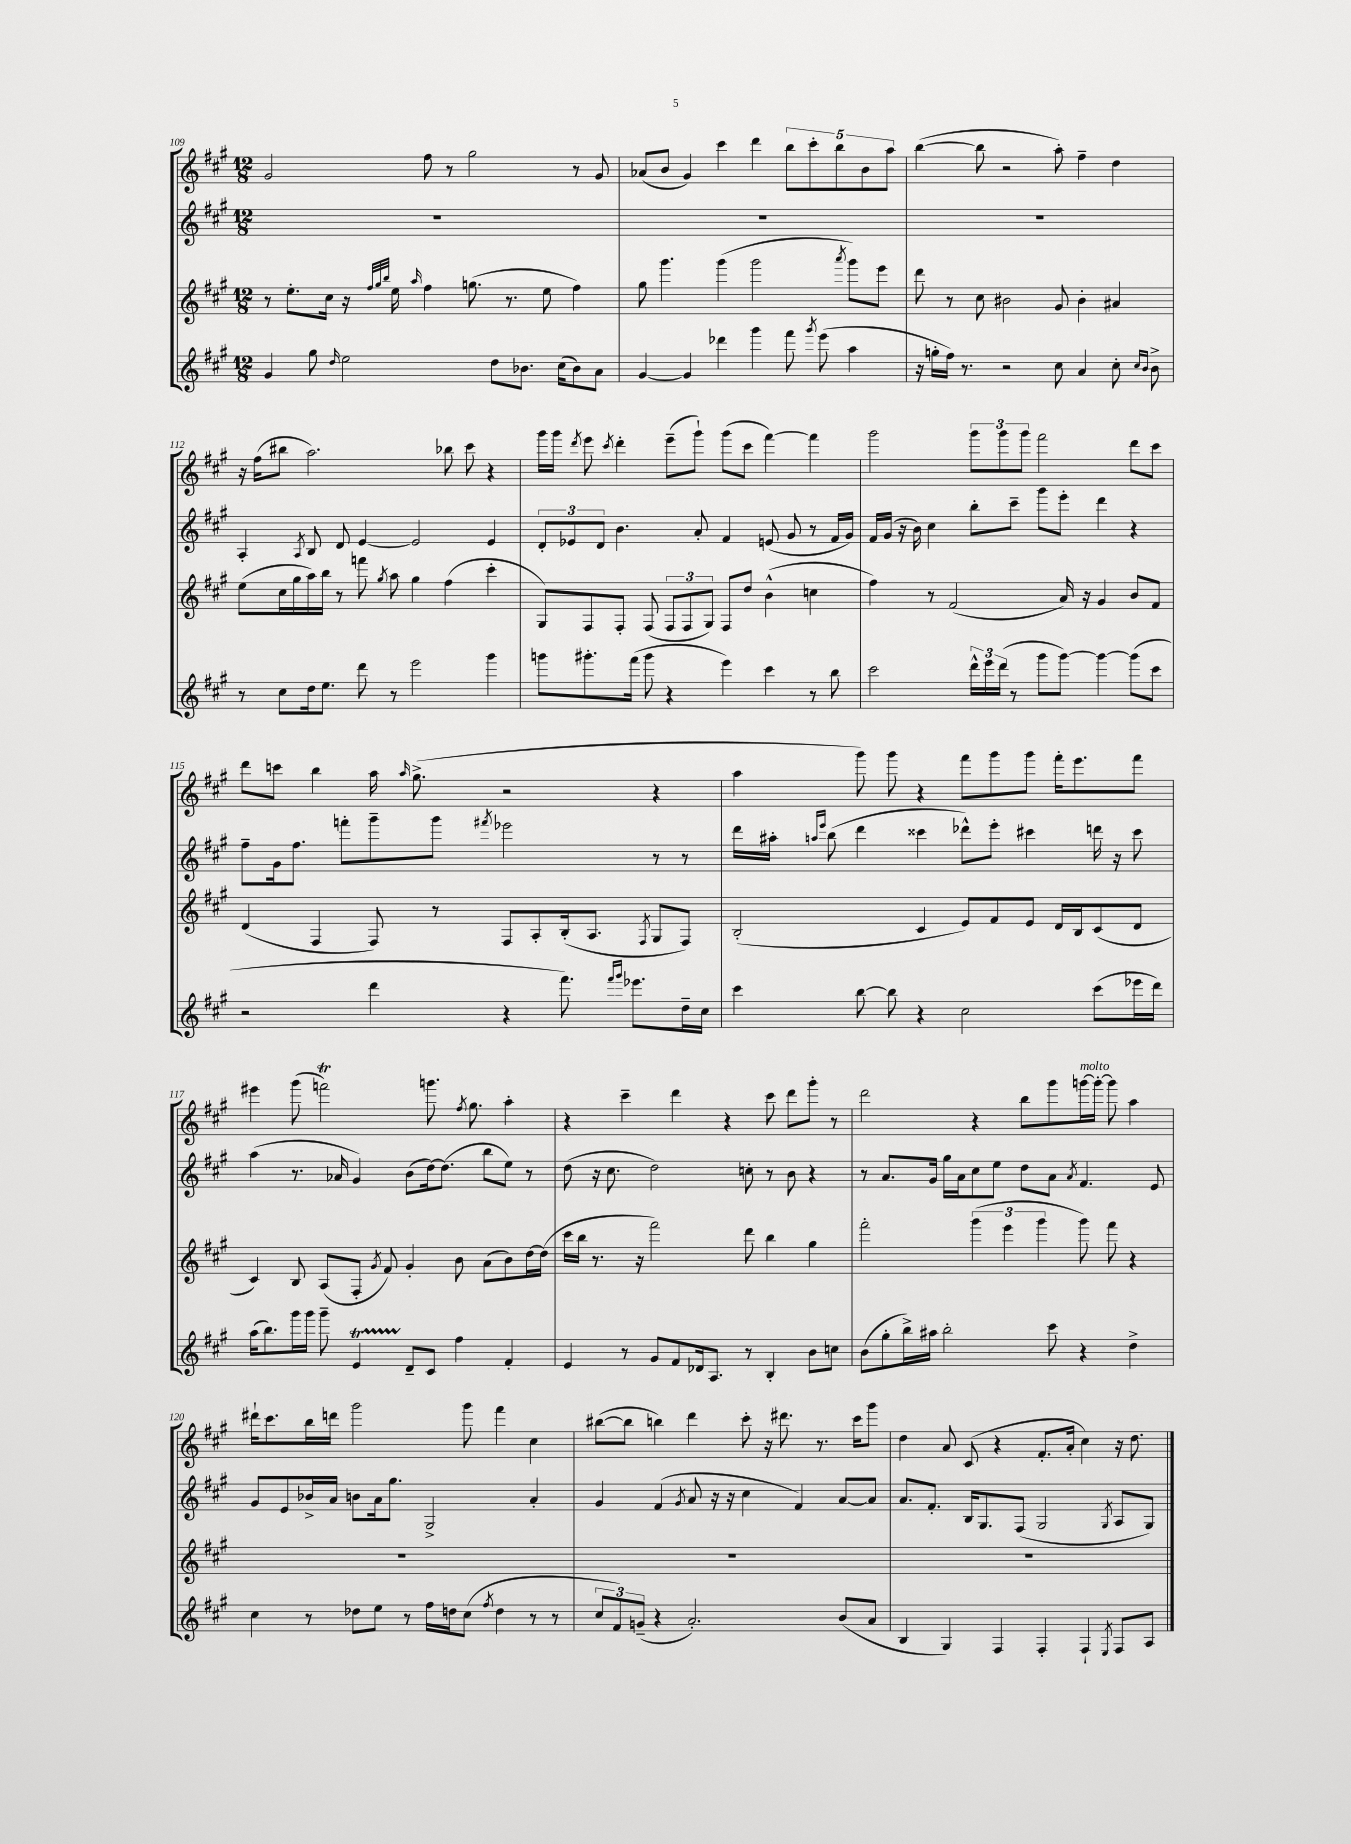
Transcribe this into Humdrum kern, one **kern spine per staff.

**kern	**kern	**kern	**kern
*staff4	*staff3	*staff2	*staff1
*clefG2	*clefG2	*clefG2	*clefG2
*k[f#c#g#]	*k[f#c#g#]	*k[f#c#g#]	*k[f#c#g#]
*M12/8	*M12/8	*M12/8	*M12/8
4g#/	8r	1.r	2g#/
.	8.ee'\L	.	.
8gg#\	.	.	.
.	16cc#\Jk	.	.
16qqdd/	.	.	.
2ee\	16r	.	.
.	32qqff#/LLL	.	.
.	32qqgg#/	.	.
.	32qqbb/JJJ	.	.
.	16ee\	.	.
.	16qqaa/	.	.
.	4ff#\	.	8ff#\
.	.	.	8r
.	(8.gg\	.	2gg#\
8dd\L	.	.	.
.	8.r	.	.
8.b-\J	.	.	.
.	8ee\	.	.
(16cc#\LK	.	.	.
8b-\)	4ff#\)	.	8r
8a\J	.	.	8g#/
=	=	=	=
[4g#/	8gg#\	1.r	(8a-/L
.	4.ggg#\	.	8b/J
4g#/]	.	.	4g#/)
4ddd-\	(4ggg#\	.	4ccc#\
4ggg#\	2ggg#\	.	4ddd\
8fff#\	.	.	10bb\L
.	.	.	10ccc#'\
8qggg#/	.	.	.
(8eee\	.	.	.
.	.	.	10bb\
.	8qaaa/	.	.
4aa\	8ggg#\L)	.	.
.	.	.	10b\
.	8eee\J	.	.
.	.	.	10aa\J
=	=	=	=
16r	8ddd\	1.r	([4bb\
16gg'\LL	.	.	.
16ff#\JJ)	8r	.	.
8.r	.	.	.
.	8cc#\	.	8bb\]
2r	2b#\	.	2r
8cc#\	8g#/	.	8aa'\)
4a/	4b#'\	.	4ff#~\
8cc#'\	4a#/	.	4dd\
16qqcc#/LL	.	.	.
16qqb/JJ	.	.	.
8b^\	.	.	.
=	=	=	=
8r	(8ee\L	4A'/	16r
.	.	.	(16ff#\LK
8cc#\L	16cc#\L	.	8bb#\J
.	16gg#\	.	.
.	.	8qA/	.
16dd\k	16aa\)	8B/	2.aa\)
8.ee\J	16bb\JJ	.	.
.	8r	8d/	.
8ddd\	8fff\	[4e/	.
.	8qgg#/	.	.
8r	8aa\	.	.
2eee\	4gg#\	2e/]	.
.	(4ff#\	.	8bb-\
.	.	.	8ccc#\
4ggg#\	4ccc#'\	4e/	4r
=	=	=	=
8ggg\L	8G#/L)	12d'/L	16ggg#\LL
.	.	.	16ggg#\JJ
.	.	12e-/	.
.	.	.	8qddd/
8.ggg#'\	8F#/	.	8eee\
.	.	12d/J	.
.	.	.	8qccc#/
.	8F#'/J	4.b\	4ddd'\
(16fff#\Jk	.	.	.
8ggg#\	(8F#/	.	.
4r	12F#/L	.	(8eee~\L
.	12F#/	.	.
.	.	8a'/	8ggg#`\J)
.	12G#/J)	.	.
4eee\)	8F#/L	4f#/	(8ggg#\L
.	8dd/J	.	8ccc#\J
4ccc#\	(4b^^\	(8e/	[4fff#\)
.	.	8g#/	.
8r	4cc\	8r	4fff#\]
8bb\	.	16f#/LL	.
.	.	16g#/JJ)	.
=	=	=	=
2ccc#\	4ff#\)	16f#/LL	2ggg#\
.	.	(16g#/JJ	.
.	.	16r	.
.	.	16b\)	.
.	8r	4cc#\	.
.	(2f#/	.	.
24ddd^^\LL	.	8bb'\L	12ggg#\L
24eee\	.	.	.
(24ddd\JJ	.	.	12ggg#\
8r	.	8ccc#~\J	.
.	.	.	12ggg#\J
8ggg#\L	.	8ggg#\L	2fff#\
[8ggg#\J)	16a/)	8eee'\J	.
.	16r	.	.
4ggg#\_	4g#/	4ddd\	.
(8ggg#\]L	8b/L	4r	8ddd\L
8ccc#\J	8f#/J	.	8ccc#\J
=	=	=	=
2r	(4d/	8ff#~\L	8ddd\L
.	.	16g#\k	8ccc\J
.	.	8.ff#\J	.
.	4F#/	.	4bb\
.	.	8fff'\L	.
4ddd\	8F#/)	8ggg#~\	16aa\
.	.	.	16qqaa/
.	.	.	(8.gg#^\
.	8r	8ggg#\J	.
.	.	8qfff#/	.
4r	8F#/L	2eee-\	2r
.	8A'/	.	.
8.fff#\)	(16B'/k	.	.
.	8.A/J	.	.
16qqfff#/LL	.	.	.
16qqggg#/JJ	.	.	.
8.eee-\L	.	.	.
.	8qF#/	.	.
.	8G#/L	8r	4r
16dd~\L	8F#/J)	8r	.
16cc#\JJ	.	.	.
=	=	=	=
4ccc#\	(2B'/	16ddd\LL	4aa\
.	.	16aa#'\JJ	.
.	.	16qqaa/LL	.
.	.	16qqeee/JJ	.
.	.	(8bb\	.
[8bb\	.	4ddd\	8ggg#\)
8bb\]	.	.	8ggg#\
4r	4c#/	4ccc##\	4r
2cc#\	8e/L)	8ddd-^^\L)	8fff#\L
.	8f#/	8eee'\J	8ggg#\
.	8e/J	4ccc#\	8ggg#\J
.	16d/LL	.	16fff#'\LK
.	16B/J	.	8.eee\
(8ccc#\L	(8c#/	16ddd\	.
.	.	16r	.
16eee-\L	8d/J	8ccc#\	8fff#\J
16ddd\JJ)	.	.	.
=	=	=	=
(16aa\LK	4c#/)	(4aa\	4eee#\
8.bb\)	.	.	.
16ggg#\L	8B/	8.r	(8ggg#\
16ggg#\JJ	.	.	.
8ggg#~\	(8A/L	.	2fff\)
.	.	16a-/	.
4e/	8F#'/J	4g#/)	.
.	8qg#/	.	.
.	8f#/)	.	.
8d~/L	4g#'/	(8b\L	.
8c#/J	.	[16dd\k)	8.ggg\
.	.	(8.dd\]J	.
4ff#\	8b\	.	.
.	.	.	8qff#/
.	.	.	8.gg#\
.	(8a\L	8bb\L	.
4f#'/	8b\)	8ee\J)	4aa'\
.	[16dd\L	8r	.
.	(16dd\]JJ	.	.
=	=	=	=
4e/	16ccc#\LL	(8dd\	4r
.	16bb\JJ	.	.
.	8.r	16r	.
.	.	8.cc#\	.
8r	.	.	4ccc#~\
.	16r	.	.
8g#/L	2fff#\)	2dd\)	.
8f#/	.	.	4ddd\
16d-/k	.	.	.
8.A/J	.	.	.
.	.	.	4r
8r	8ddd\	8cc'\	.
4B'/	4bb\	8r	8ccc#\
.	.	8b\	8ddd\L
8b\L	4gg#\	4r	8ggg#'\J
8cc\J	.	.	8r
=	=	=	=
(8b\L	2fff#'\	8r	2ddd\
8gg#'\	.	8.a/L	.
16bb^\L)	.	.	.
16aa#\JJ	.	16g#/Jk	.
2bb'\	.	16gg#\LL	.
.	.	16a\J	.
.	(6ggg#\	8cc#\	4r
.	.	8ee\J	.
.	6eee\	.	.
.	.	8dd\L	8bb\L
.	6ggg#\	.	.
8ccc#\	.	8a\J	8ggg#\
.	.	8qa/	.
4r	8ggg#\)	4.f#/	[16ggg\L
.	.	.	16ggg'\_JJ
.	8fff#\	.	8ggg\]
4dd^\	4r	.	4aa\
.	.	8e/	.
=	=	=	=
4cc#\	1.r	8g#/L	16ddd#`\LK
.	.	.	8.ccc#\
.	.	8e/	.
8r	.	16b-^/L	16bb\L
.	.	16a/JJ	16ddd\JJ
8dd-\L	.	8b\L	2ggg#\
8ee\J	.	16a\k	.
.	.	8.gg#\J	.
8r	.	.	.
16ff#\LL	.	2G#^/	.
16dd\J	.	.	.
(8cc#\J	.	.	8ggg#\
8qff#/	.	.	.
4dd\	.	.	4fff#\
8r	.	4a'/	4cc#\
8r	.	.	.
=	=	=	=
12cc#/L	1.r	4g#/	([8bb#\L
12f#/)	.	.	.
.	.	.	8bb#\]J
(12g~/J	.	.	.
4r	.	(4f#/	4bb\)
.	.	8qg#/	.
2.a'/)	.	8a/	4ddd\
.	.	16r	.
.	.	16r	.
.	.	4cc#\	8ccc#'\
.	.	.	16r
.	.	.	8.ddd#\
.	.	4f#/)	.
.	.	.	8.r
(8b/L	.	[8a/L	.
.	.	.	16ccc#\LK
8a/J	.	8a/]J	8ggg#\J
=	=	=	=
4B/	1.r	8.a/L	4dd\
.	.	8.f#'/J	.
4G#/)	.	.	8a/
.	.	16B/LK	(8c#/
.	.	8.G#/	.
4F#/	.	.	4r
.	.	(8F#/J	.
4F#'/	.	2G#/	8.f#'/L
.	.	.	16a'/Jk
4F#`/	.	.	4cc#\)
8qE/	.	8qG#/	.
8F#/L	.	8A/L	16r
.	.	.	8.dd\
8A/J	.	8G#/J)	.
==	==	==	==
*-	*-	*-	*-
